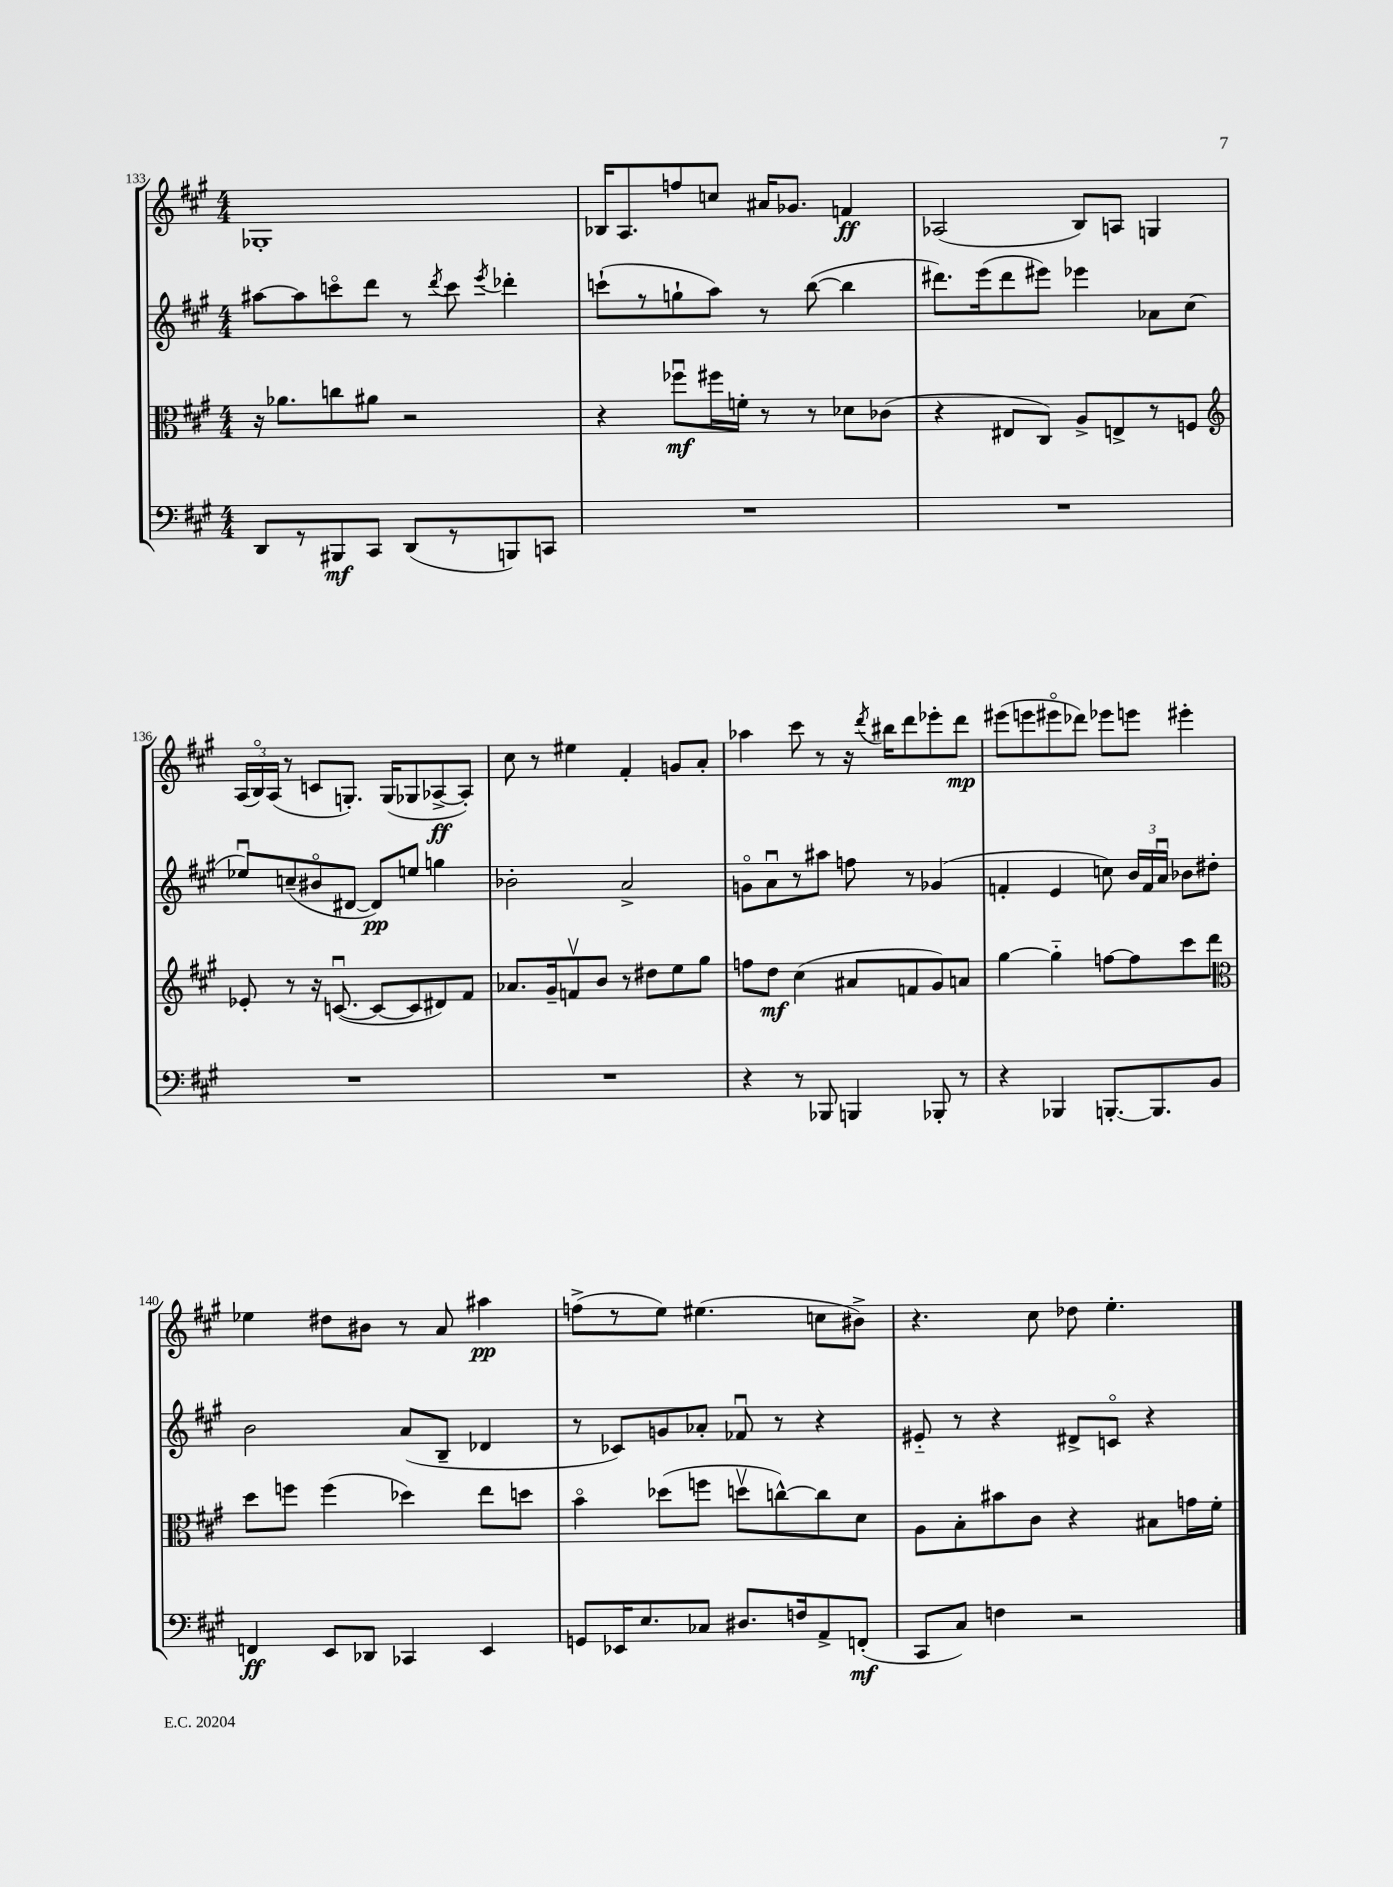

**kern	**dynam	**kern	**dynam	**kern	**dynam	**kern	**dynam
*part4	*part4	*part3	*part3	*part2	*part2	*part1	*part1
*staff4	*staff4	*staff3	*staff3	*staff2	*staff2	*staff1	*staff1
*clefF4	*	*clefC3	*	*clefG2	*	*clefG2	*
*k[f#c#g#]	*	*k[f#c#g#]	*	*k[f#c#g#]	*	*k[f#c#g#]	*
*M4/4	*	*M4/4	*	*M4/4	*	*M4/4	*
=133	=133	=133	=133	=133	=133	=133	=133
8DD/L	.	16r	.	[8aa#X\L	.	1G-X'	.
.	.	8.a-X\L	.	.	.	.	.
8r	.	.	.	8aa#\]	.	.	.
8BBB#X/	mf	8ccn\	.	8cccn\	.	.	.
8CC#/J	.	8a#X\J	.	8ddd\J	.	.	.
(8DD/L	.	2r	.	8r	.	.	.
.	.	.	.	8qddd/	.	.	.
8r	.	.	.	8ccc\	.	.	.
.	.	.	.	8qeee/	.	.	.
8BBBn/)	.	.	.	4ddd-X'\	.	.	.
8CCn/J	.	.	.	.	.	.	.
=134	=134	=134	=134	=134	=134	=134	=134
1r	.	4r	.	(8cccn`\L	.	16B-X/KL	.
.	.	.	.	.	.	8.A/	.
.	.	.	.	8r	.	.	.
.	.	8ff-Xu\L	mf	8ggn`\	.	8ffn/	.
.	.	16ff#X\L	.	8aa\J)	.	8ccn/J	.
.	.	16fn'\JJ	.	.	.	.	.
.	.	8r	.	8r	.	16a#X/KL	.
.	.	.	.	.	.	8.g-X/J	.
.	.	8r	.	([8bb\	.	.	.
.	.	8d-X\L	.	4bb\]	.	4fn/	ff
.	.	(8c-X\J	.	.	.	.	.
=135	=135	=135	=135	=135	=135	=135	=135
1r	.	4r	.	8.ddd#X\L)	.	(2A-X/	.
.	.	.	.	(16eee\k	.	.	.
.	.	8E#X/L	.	8ddd#\	.	.	.
.	.	8C#/J)	.	8eee#X\J)	.	.	.
.	.	8A^/L	.	4eee-X\	.	8B/L)	.
.	.	8En^/	.	.	.	8An/J	.
.	.	8r	.	8a-X\L	.	4Gn/	.
.	.	8Fn/J	.	(8cc#\J	.	.	.
!!LO:LB:g=z
=136	=136	=136	=136	=136	=136	=136	=136
*	*	*clefG2	*	*	*	*	*
1r	.	8e-X'/	.	8ee-Xu/L)	.	(24A/LL	.
.	.	.	.	.	.	24B/)	.
.	.	.	.	.	.	(24A/JJ	.
.	.	8r	.	(8ccn~/	.	8r	.
.	.	16r	.	8b#X/	.	8cn/L	.
.	.	([8.cnu/	.	.	.	.	.
.	.	.	.	[8d#X/J	.	8.Gn'/J)	.
.	.	8c/L_	.	8d#/L])	pp	.	.
.	.	.	.	.	.	(16G/KL	.
.	.	8c/]	.	8een/J	.	8G-X/	.
.	.	8d#X/)	.	4ggn\	.	[8A-X^/	ff
.	.	8f#/J	.	.	.	8A-'/J])	.
=137	=137	=137	=137	=137	=137	=137	=137
1r	.	8.a-X/L	.	2b-X'\	.	8cc#\	.
.	.	.	.	.	.	8r	.
.	.	16g#~/k	.	.	.	.	.
.	.	8fnv/	.	.	.	4ee#X\	.
.	.	8b/J	.	.	.	.	.
.	.	8r	.	2a^/	.	4f#'/	.
.	.	8dd#X\L	.	.	.	.	.
.	.	8ee\	.	.	.	8gn/L	.
.	.	8gg#\J	.	.	.	8a'/J	.
=138	=138	=138	=138	=138	=138	=138	=138
4r	.	8ffn\L	.	8gn\L	.	4aa-X\	.
.	.	8dd\J	mf	8au\	.	.	.
8r	.	(4cc#\	.	8r	.	8ccc#\	.
8BBB-X/	.	.	.	8aa#X\J	.	8r	.
4BBBn/	.	8a#X/L	.	8ffn\	.	16r	.
.	.	.	.	.	.	8qddd/	.
.	.	.	.	.	.	16bb#X\KL	.
.	.	8fn/	.	8r	.	8ddd\	.
8BBB-X'/	.	8g#/)	.	(4g-X/	.	8eee-X'\	.
8r	.	8an/J	.	.	.	8ddd\J	mp
=139	=139	=139	=139	=139	=139	=139	=139
4r	.	[4gg#\	.	4fn'/	.	(8eee#X\L	.
.	.	.	.	.	.	8eeen\	.
4BBB-X/	.	4gg#\]	.	4e/	.	8eee#X\	.
.	.	.	.	.	.	8ddd-X\J)	.
[8.BBBn'/L	.	[8ffn\L	.	8ccn\)	.	8eee-X\L	.
.	.	8ff\]	.	24b/LL	.	8eeen\J	.
.	.	.	.	24f/	.	.	.
8.BBB/]	.	.	.	.	.	.	.
.	.	.	.	24au/JJ	.	.	.
.	.	8ccc#\	.	8b-X\L	.	4eee#X'\	.
8BB/J	.	8ddd\J	.	8dd#X'\J	.	.	.
!!LO:LB:g=z
=140	=140	=140	=140	=140	=140	=140	=140
*	*	*clefC3	*	*	*	*	*
4FFn/	ff	8dd\L	.	2b\	.	4ee-X\	.
.	.	8ffn\J	.	.	.	.	.
8EE/L	.	(4ff\	.	.	.	8dd#X\L	.
8DD-X/J	.	.	.	.	.	8b#X\J	.
4CC-X/	.	4dd-X\)	.	(8a/L	.	8r	.
.	.	.	.	8B~/J	.	8a/	.
4EE/	.	8ee\L	.	4d-X/	.	4aa#X\	pp
.	.	8ddn\J	.	.	.	.	.
=141	=141	=141	=141	=141	=141	=141	=141
8GGn/L	.	4b\	.	8r	.	(8ffn^\L	.
16EE-X/K	.	.	.	8c-X/L)	.	8r	.
8.E/	.	.	.	.	.	.	.
.	.	(8dd-X\L	.	8gn/	.	8ee\J)	.
8C-X/J	.	8ffn\J	.	8a-X'/J	.	(4.ee#X\	.
8.D#X/L	.	8ddnv\L	.	8f-Xu/	.	.	.
.	.	[8ccn^^\)	.	8r	.	.	.
16Fn/k	.	.	.	.	.	.	.
8AA^/	.	8cc\]	.	4r	.	8ccn\L	.
(8FFn'/J	mf	8d\J	.	.	.	8b#X^\J)	.
=142	=142	=142	=142	=142	=142	=142	=142
8CC#/L	.	8A\L	.	8e#X/	.	4.r	.
8C#/J)	.	8B'\	.	8r	.	.	.
4Fn\	.	8b#X\	.	4r	.	.	.
.	.	8c#\J	.	.	.	8cc#\	.
2r	.	4r	.	8d#X^/L	.	8dd-X\	.
.	.	.	.	8cn/J	.	4.ee'\	.
.	.	8B#X\L	.	4r	.	.	.
.	.	16gn\L	.	.	.	.	.
.	.	16f#'\JJ	.	.	.	.	.
==	==	==	==	==	==	==	==
*-	*-	*-	*-	*-	*-	*-	*-
